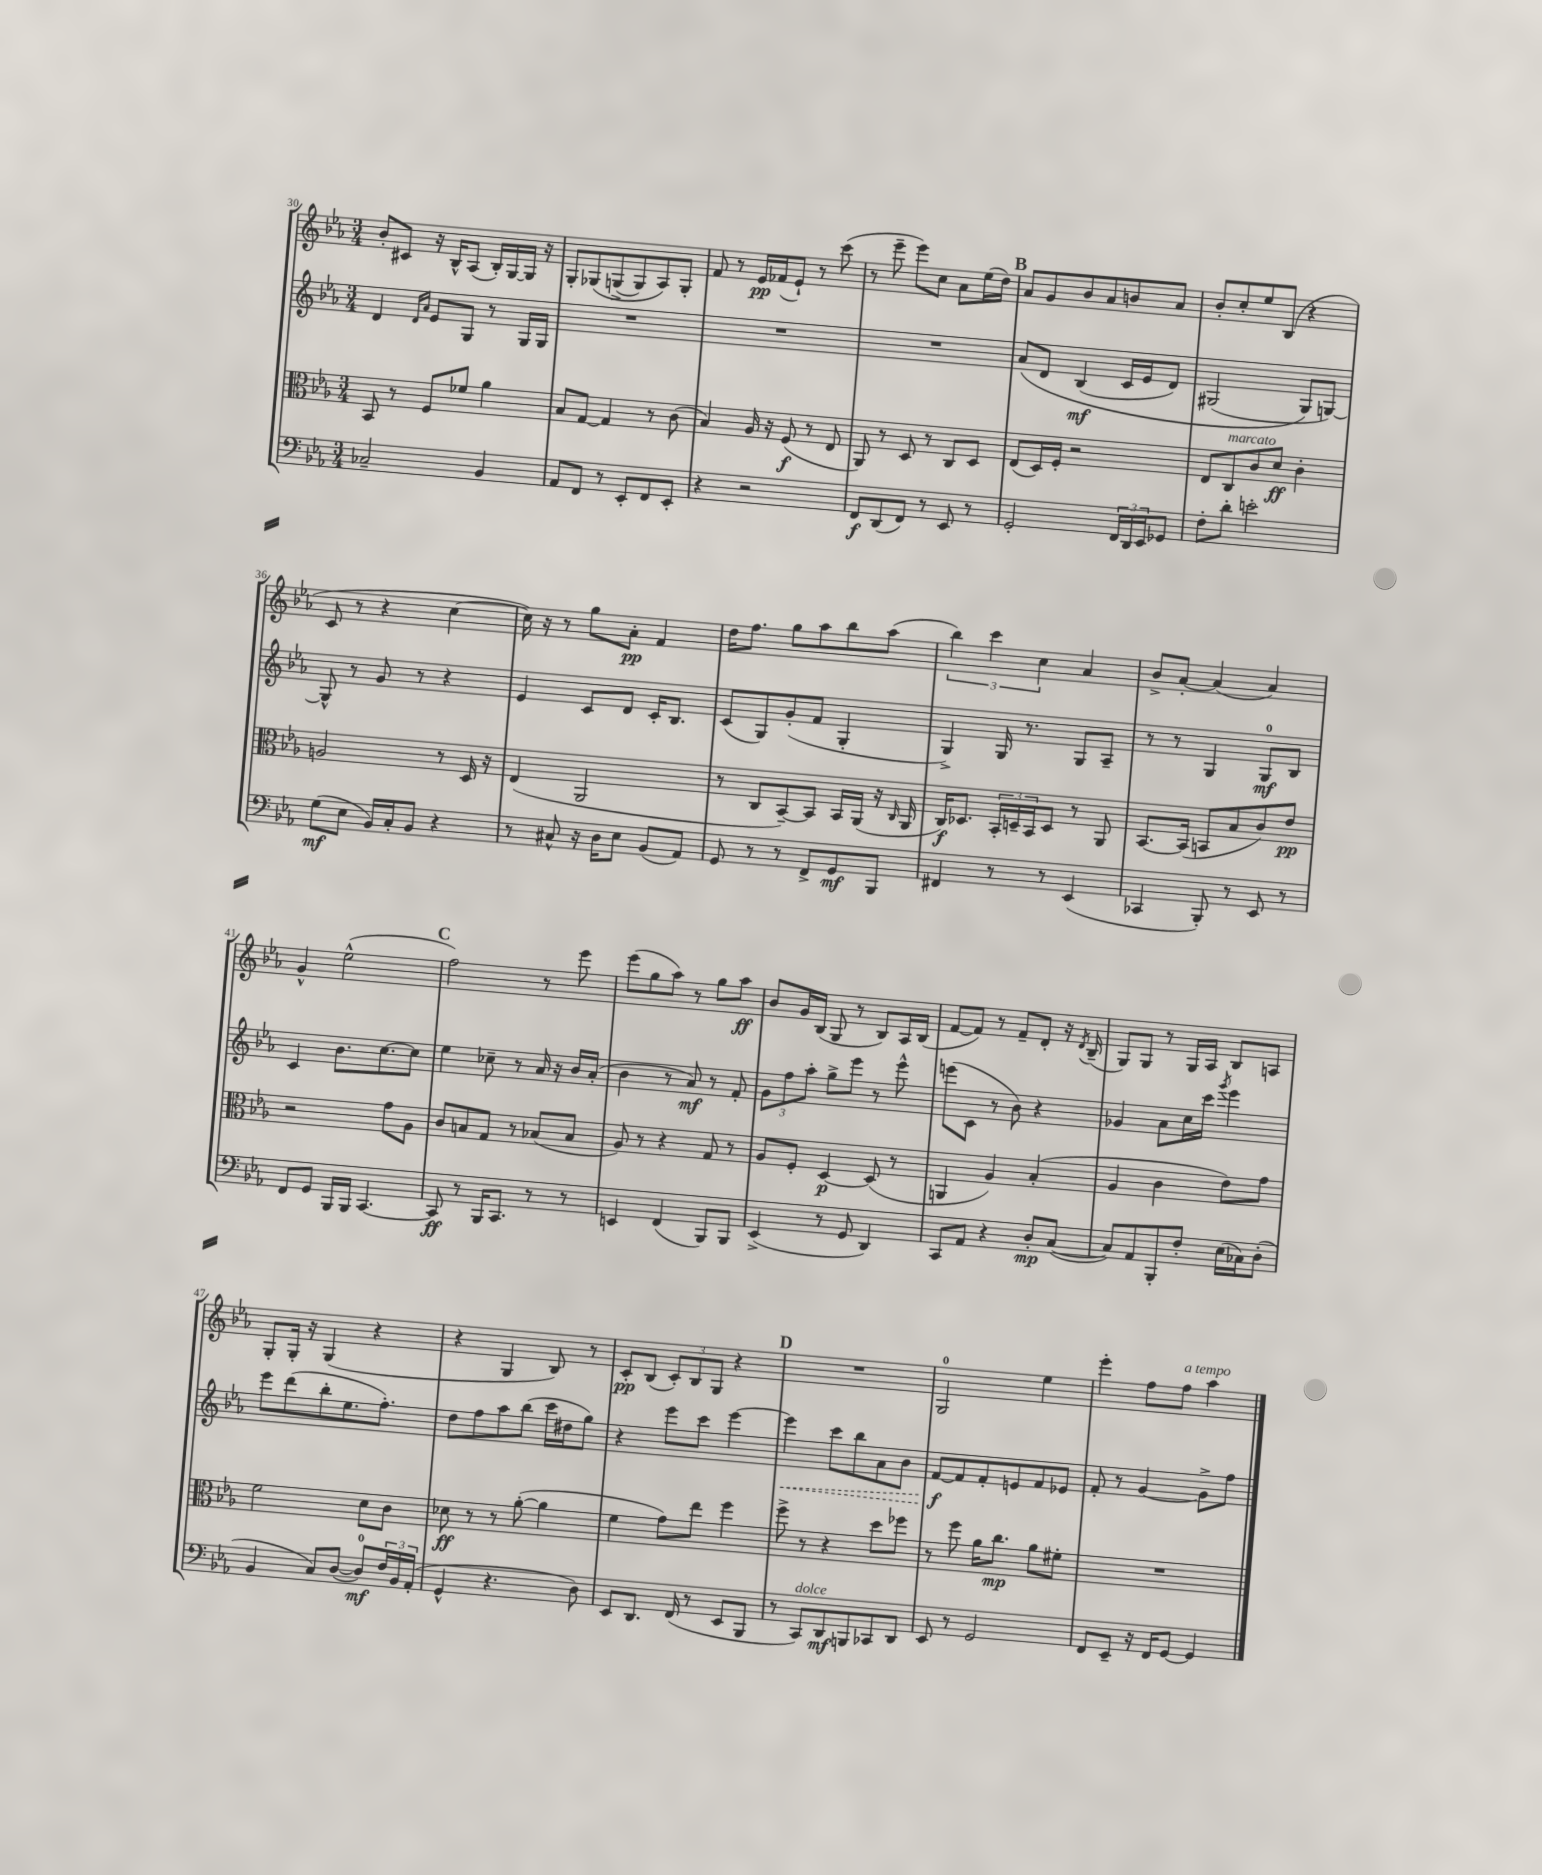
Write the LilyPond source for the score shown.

<<
\new StaffGroup <<
\new Staff = "s0" {
    \clef treble \key ees \major \numericTimeSignature \time 3/4
    bes'8-. cis'8 r16 bes16-^ aes8( bes16-.) g16~ g16 r16 |
    g8-. ges8\( g8->( g8) aes8\) g8-. |
    f'8 r8 ees'16\pp fes'16( ees'8-!) r8 c'''8( |
    r8 ees'''8-- ees'''8) c''8 aes'8 ees''16( d''16) |
    \mark \markup { \bold "B" } aes'8 g'8 bes'8 aes'8 b'8 aes'8 |
    bes'8-. c''8-. ees''8 bes8( r4 |
    c'8 r8 r4 c''4~ |
    c''16) r16 r8 g''8 aes'8-.\pp f'4 |
    d''16 f''8. g''8 aes''8 bes''8 aes''8( |
    \tuplet 3/2 { bes''4) c'''4 c''4 } aes'4 |
    bes'8-> aes'8~-. aes'4( aes'4) |
    g'4-^ ees''2-^( |
    \mark \markup { \bold "C" } f''2) r8 ees'''8 |
    ees'''8( g''8 aes''8) r8 g''8 aes''8\ff |
    bes'8 g'16 bes16( g8 r8 bes8) aes16 bes16( |
    f'8~ f'8) r8 f'8-- d'8-. r16 \acciaccatura { d'8 } bes16--( |
    g8) g8 r8 g16 aes16 bes8 a8 |
    g8-. g16-. r16 g4( r4 |
    r4 g4 bes8) r8 |
    c'8-.\pp bes8( \tuplet 3/2 { c'8-.) bes8 g8 } r4 |
    \mark \markup { \bold "D" } R2. |
    g2-0 ees''4 |
    ees'''4-. f''8 f''8^\markup { \italic "a tempo" } aes''4 \bar "|." |
}
\new Staff = "s1" {
    \clef treble \key ees \major \numericTimeSignature \time 3/4
    d'4 \grace { d'16 aes'16 } ees'8 g8 r8 g16 g16 |
    R2. |
    R2. |
    R2. |
    \mark \markup { \bold "B" } aes'8\( d'8 bes4\mf( c'16 ees'16 d'8) |
    gis2( gis8\) g8~) |
    g8-^ r8 g'8 r8 r4 |
    ees'4 c'8 d'8 c'16-. bes8. |
    c'8( g8) g'8-.( f'8 g4-. |
    g4->) g16 r8. g8 aes8-- |
    r8 r8 g4 g8-0\mf bes8 |
    c'4 bes'8. c''8.~ c''8 |
    \mark \markup { \bold "C" } ees''4 ces''8-- r8 aes'16 r16 bes'16 aes'16-.( |
    bes'4 r8 aes'8\mf) r8 f'8-. |
    \tuplet 3/2 { g'8 f''8 aes''8-. } g''8-> ees'''8 r8 ees'''8-^ |
    e'''8( c'8 r8 bes'8) r4 |
    ges'4 aes'8 c''16 c'''16 \acciaccatura { g'''8 } ees'''4 |
    ees'''8 d'''8( bes''8-. ees''8. f''8.-.) |
    d''8 f''8 aes''8 bes''8( c'''16 dis''16 g''8) |
    r4 ees'''8 c'''8 ees'''4~ |
    \mark \markup { \bold "D" } \once \override Hairpin.style = #'dashed-line ees'''4\< c'''8 bes''8 aes'8 bes'8 |
    f'8~\f\! f'8 f'8-. e'8 f'8 ees'8 |
    f'8-. r8 g'4~ g'8-> f''8 \bar "|." |
}
\new Staff = "s2" {
    \clef alto \key ees \major \numericTimeSignature \time 3/4
    bes,8 r8 f8 fes'8 aes'4 |
    bes8 g8~ g4 r8 c'8( |
    bes4) aes16 r16 f8\f( r8 ees8 |
    aes,8) r8 d8 r8 c8 d8 |
    \mark \markup { \bold "B" } ees8( d16) f16-. r2 |
    ees8 c8^\markup { \italic "marcato" } c'8 d'8\ff c'4-. |
    a2 r8 d16 r16 |
    ees4( aes,2 |
    r8 c8 bes,8~--) bes,8 bes,16 aes,16( r16 \grace { c16 } aes,16 |
    c16\f) des8. \tuplet 3/2 { bes,16-. d16-- bes,16 } d8 r8 aes,8 |
    bes,8.~ bes,16( b,8 bes8 c'8) ees'8\pp |
    r2 g'8 aes8 |
    \mark \markup { \bold "C" } c'8 b8 g8 r8 bes8( bes8 |
    aes8) r8 r4 g8 r8 |
    aes8 f8-. d4~\p d8( r8 |
    a,4 aes4) bes4-.( |
    aes4 c'4 ees'8) g'8 |
    f'2 d'8 c'8 |
    des'8\ff r8 r8 aes'8~-.( aes'4 |
    f'4 g'8) ees''8 f''4 |
    \mark \markup { \bold "D" } f''8-> r8 r4 d''8 fes''8 |
    r8 f''8 aes'16 c''8.\mp aes'8 fis'8-. |
    R2. \bar "|." |
}
\new Staff = "s3" {
    \clef bass \key ees \major \numericTimeSignature \time 3/4
    ces2-- bes,4 |
    aes,8 f,8 r8 ees,8-. f,8 ees,8-. |
    r4 r2 |
    f,8\f d,8( f,8) r8 ees,8 r8 |
    \mark \markup { \bold "B" } g,2-. \tuplet 3/2 { f,16 d,16 ees,16 } ges,8 |
    f8-. d'8-. e'2-. |
    g8\mf( ees8 bes,16) c16-. bes,8 r4 |
    r8 cis8-^ r16 d16 ees8 bes,8( aes,8) |
    g,8 r8 r8 f,8-> g,8\mf bes,,8 |
    fis,4 r8 r8 ees,4( |
    ces,4 bes,,8-.) r8 ees,8 r8 |
    f,8 g,8 bes,,16 bes,,16 c,4.~ |
    \mark \markup { \bold "C" } c,8\ff r8 bes,,16 c,8. r8 r8 |
    e,4 f,4( bes,,8) bes,,8 |
    ees,4->( r8 g,8 d,4) |
    c,8 aes,8 r4 d8-.\mp c8~( |
    c8) aes,8 bes,,8-. f8-. ees16( ces16) d8-.( |
    bes,4 c8) d8~( d8-0\mf) \tuplet 3/2 { f16 bes,16 aes,16-.( } |
    g,4-^ r4. d8) |
    ees,8 d,8. f,16( r8 ees,8 bes,,8 |
    \mark \markup { \bold "D" } r8 c,8^\markup { \italic "dolce" }) d,8\mf b,,8 ces,8 d,8 |
    ees,8 r8 g,2 |
    f,8 ees,8-- r16 f,16 g,8~ g,4 \bar "|." |
}
>>
>>
\layout { \context { \Score currentBarNumber = #30 } }
